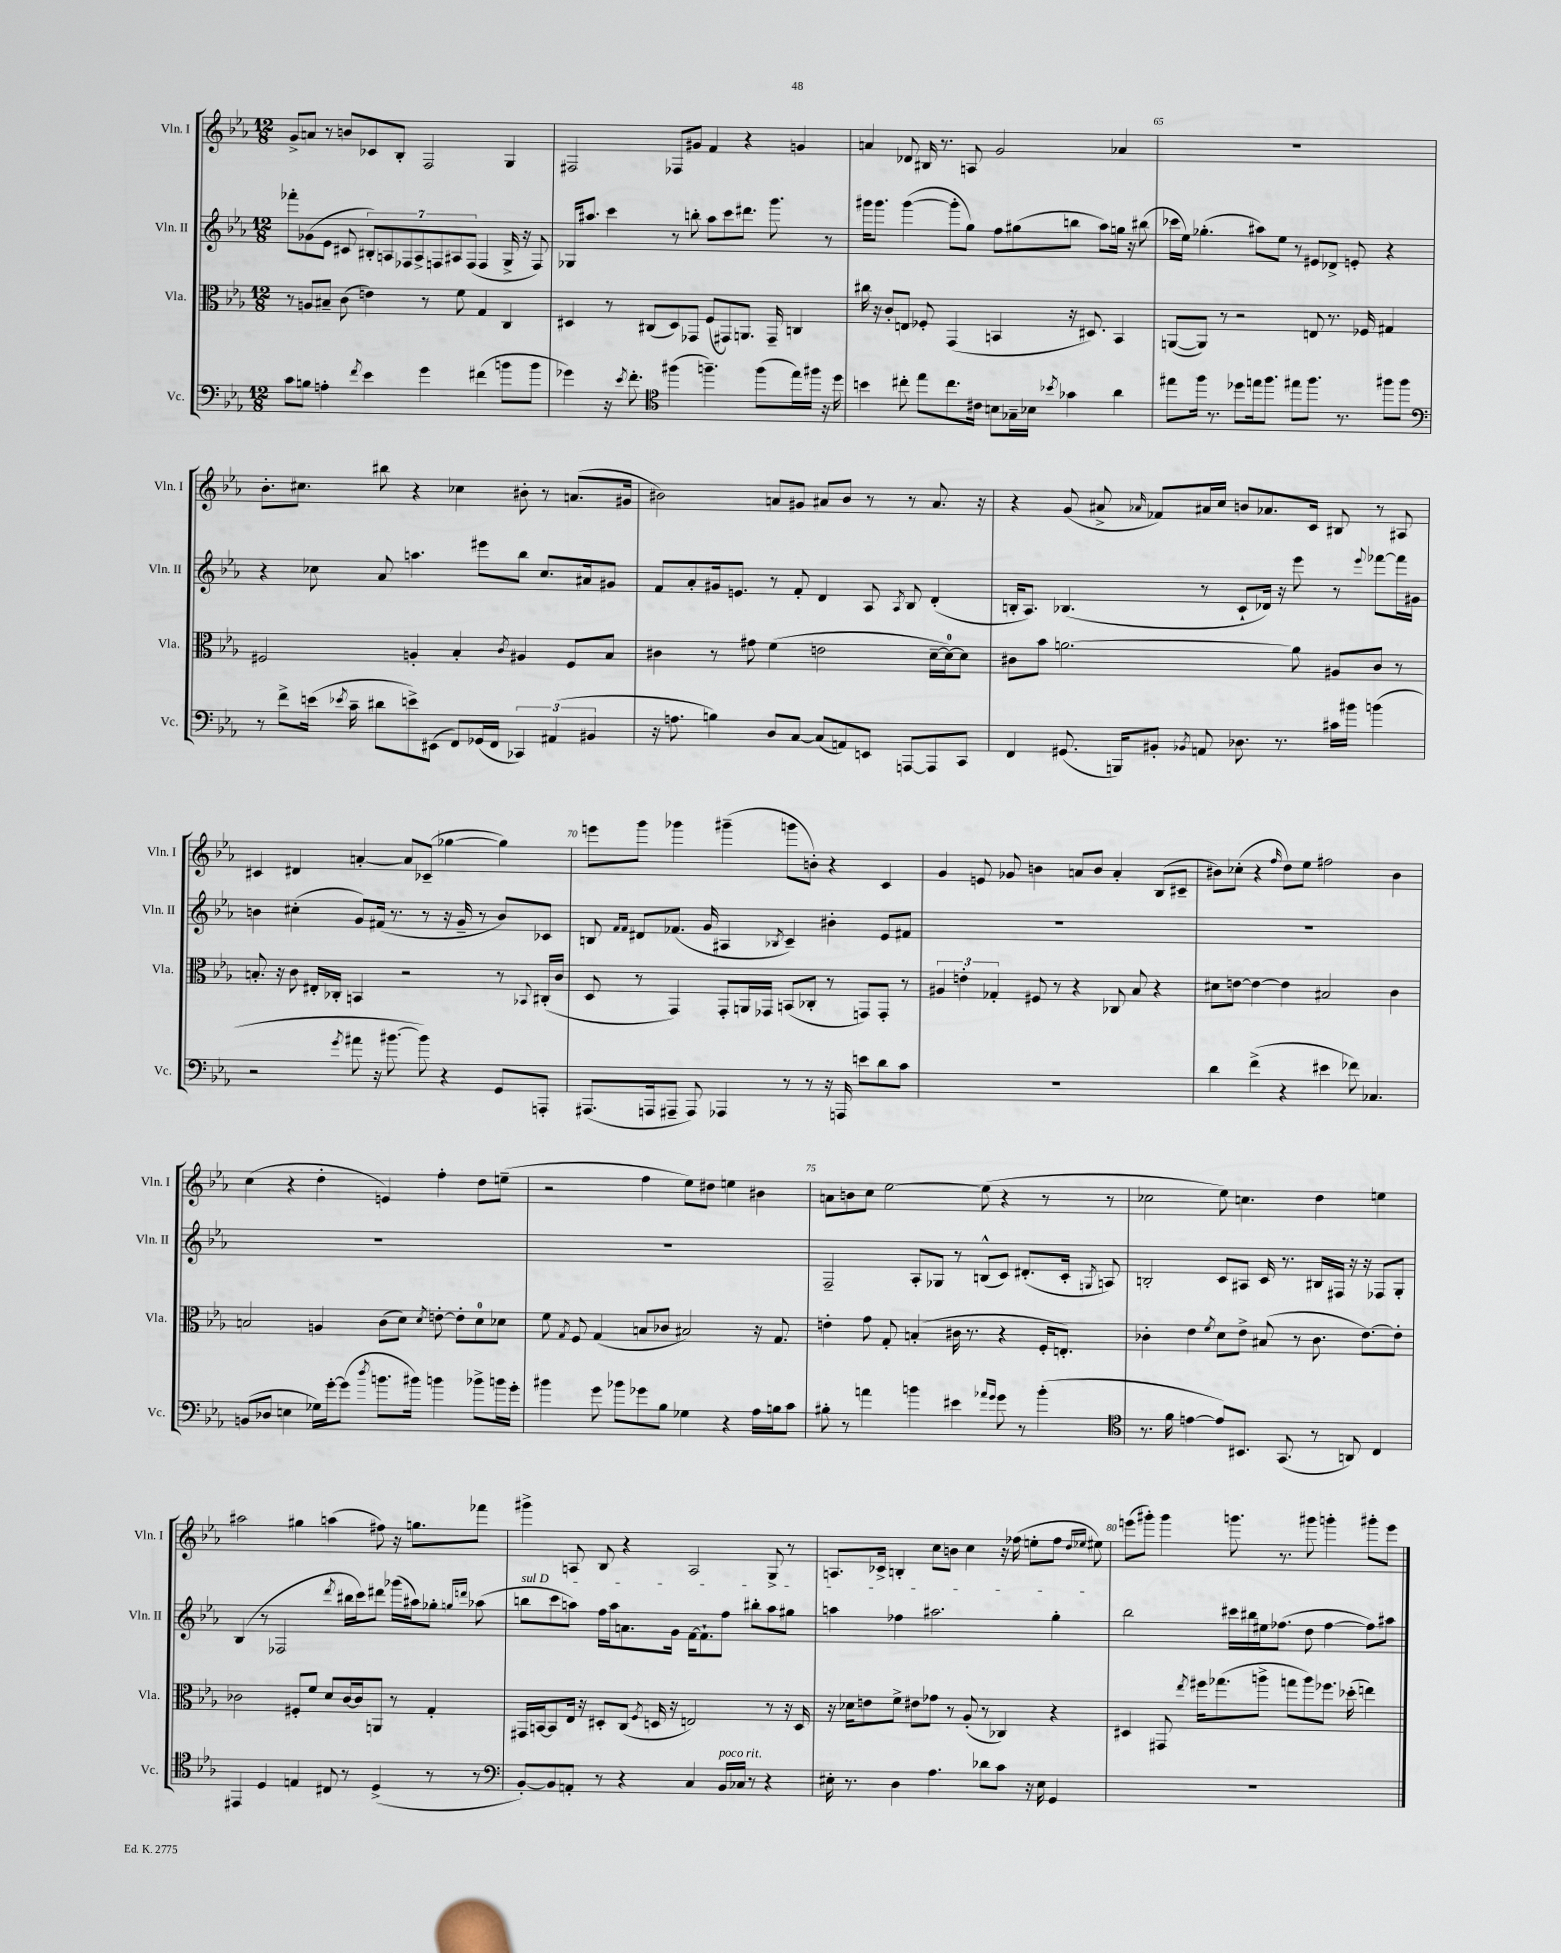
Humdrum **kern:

**kern	**kern	**kern	**kern
*part4	*part3	*part2	*part1
*staff4	*staff3	*staff2	*staff1
*I"Vc.	*I"Vla.	*I"Vln. II	*I"Vln. I
*I'Vc.	*I'Vla.	*I'Vln. II	*I'Vln. I
*clefF4	*clefC3	*clefG2	*clefG2
*k[b-e-a-]	*k[b-e-a-]	*k[b-e-a-]	*k[b-e-a-]
*M12/8	*M12/8	*M12/8	*M12/8
=62	=62	=62	=62
8c\L	8r	8fff-X'\L	8g^/L
8Bn\J	8An/L	(8g-X\	8an/J
4An'\	8B#X~/J	8e-\J	8r
.	(8c\	8c#X/	8bn/L
8qf/	.	.	.
4e-\	4en\)	14B#X'/L)	8c-X/
.	.	14An/	.
.	.	.	8B-'/J
.	.	14F-X/	.
.	.	14A^/	.
4g\	8r	.	2F/
.	.	14Fn/	.
.	.	14A#X/	.
.	8f\	.	.
.	.	(14F/J	.
(4f#X\	4G/	4F/	.
8bn\L	4C/	16G^/	4G/
.	.	16r	.
8b\J	.	8F/)	.
=63	=63	=63	=63
4g-X\)	4D#X/	16G-X/KL	2F#X/
.	.	8.aa#X/J	.
16r	8r	4ccc\	.
8qe-/	.	.	.
8.f'\	.	.	.
.	(8C#X/L	.	.
*clefC4	*	*	*
(4ff#X\	8D#/)	8r	8F-X/L
.	8GG-X/J	8bbn'\	8g#X/J
4.ffn~\)	(8F/L	8aa#\L	4f/
.	8GG#X/)	8ccc\	.
.	8.AAn/J	8.ddd#X\J	4r
(8ff\L	.	.	.
.	16GG#~/	8.ggg\	.
16ee-\L)	4Cn/	.	4gn/
16ff#X\JJ	.	.	.
16r	.	8r	.
16dd\	.	.	.
=64	=64	=64	=64
4bn\	16cc#X\	16ggg#X\KL	4an/
.	16r	8.ggg#\J	.
.	8c'/L	.	.
8cc#X'\	8En/J	([4ggg#\	8d-X/
8ee-\L	8F-X'/	.	16B#X/
.	.	.	8.r
8.cc#\	(4GG/	8ggg#'\L]	.
.	.	8gg\J)	8An/
16c#X\Jk	.	.	.
8Bn\L	4BBn/	8ff\L	2g/
16G-X~\L	.	(8gg#X\	.
16B-X\JJ	.	.	.
8qb-X/	.	.	.
4g-X\	16r	8bbn\J	.
.	8.D#X/)	.	.
.	.	8aa-\L)	.
4a-\	4BB/	16ggn\Jk	4a-X/
.	.	16r	.
.	.	(8bb#X\	.
=65	=65	=65	=65
8ee#X\L	([8AAn/L	16ccc-X\LL	1.r
.	.	16ee-\JJ)	.
16ff\Jk	8AA/J])	(4.gg-X'\	.
8.r	.	.	.
.	8r	.	.
8dd-X\L	2r	.	.
16een\k	.	8aa#X\L)	.
8.ff\J	.	.	.
.	.	8ee-\J	.
8ee#X\L	.	8r	.
8.ff\J	8En/	8e#X/L	.
.	8.r	8d-X^/J	.
8.r	.	.	.
.	.	8en'/	.
.	16F-X/	.	.
8ff#X\L	4G#X/	4r	.
8ff#\J	.	.	.
!!LO:LB:g=z
=66	=66	=66	=66
*clefF4	*	*	*
8r	2F#X/	4r	8.b-'\L
8f^\L	.	.	.
.	.	.	8.cc#X\J
(16en\Jk	.	8cc-X\	.
8qe-X/	.	.	.
16c~\	.	.	.
8d#X\L	.	8a-/	8bb#X\
8en^\)	4An'/	4.aan\	4r
(8EE#X\J	.	.	.
8FF/L)	4B-'/	.	4cc-X\
(16GG-X/L	.	8eee#X\L	.
16FF/JJ	.	.	.
.	8qc/	.	.
6CC-X/)	4A#X/	8bb-\J	8b#X'\
.	.	8.cc-/L	8r
(6AA#X/	.	.	.
.	8F#/L	.	(8.an/L
.	.	16a#X/k	.
6BB#X/	.	.	.
.	8B-/J	8g#X/J	.
.	.	.	16g#X/Jk
=67	=67	=67	=67
16r	4c#X\	8f/L	2b#X\)
8.An\	.	.	.
.	.	8a-'/	.
4Bn\)	8r	16g#X/k	.
.	.	8.en/J	.
.	8g#X\	.	.
8D/L	(4f\	8r	8an/L
[8C/J	.	8f'/	8g#X/J
(8C/L]	2en\	4d/	8a#X/L
8AAn/)	.	.	8b#/J
8EEn/J	.	8A-/	8r
.	.	8qA-/	.
[8AAAn/L	.	8B-/	8r
8AAA/]	[16d~\LL	(4d'/	8.a#/
.	16d\J_)	.	.
8CC/J	8d\J]	.	.
.	.	.	16r
=68	=68	=68	=68
4FF/	8c#X\L	16Bn'/KL	4r
.	.	8.A-/J)	.
.	8b-\J	.	.
(8.GG#X/	[2.an\	(4.B-X/	(8g/
.	.	.	8a#X^/
16BBBn/KL)	.	.	.
.	.	.	16qqa-X/
8BB#X'/J	.	.	8f-X/L)
8qBB-X/	.	.	.
8AAn/	.	8r	16a#X/L
.	.	.	16cc/JJ
8.D-X\	.	8c`/L	8bn/L
.	.	16d-X/Jk)	8.a-X/
8.r	.	16r	.
.	8a\]	8eee-\	.
.	.	.	16c/Jk
16c#X\LL	8A#X/L	8r	8B#X/
16b#X\JJ	.	.	.
.	.	8qqeee-/	.
(4bn\	8c#/J	[8fff-X\L	8r
.	8r	16fff-\L]	8A#X/
.	.	16g#X\JJ	.
!!LO:LB:g=z
=69	=69	=69	=69
2r	8.Bn'/	4bn\	4c#X/
.	16r	.	.
.	8c\	(4cc#X'\	4d#X/
.	16E#X'/LL	.	.
.	16C-X'/JJ	.	.
8qg/	.	.	.
8a#X\	4BBn/	8g/L)	[4an'/
16r	.	(16f#X/Jk	.
[8.b#X\	.	8.r	.
.	2r	.	8a/L]
8b#\])	.	8r	(8c-X~/J
4r	.	16r	[4gg-X\
.	.	16g~/	.
.	.	8r	.
8GG/L	8r	8b/L)	4gg-\])
.	8qqBB-X/	.	.
8AAAn'/J	(16C#X'/LL	8c-X/J	.
.	16c/JJ	.	.
=70	=70	=70	=70
(8.AAA#X/L	8D/	8Bn/	8eeen\L
.	.	16qqf/LL	.
.	.	16qqf/JJ	.
.	8r	8d#X/L	8ggg\J
16AAAn/k	.	.	.
8AAA#X~/J	4GG/)	(8.f-X/J	4ggg-X\
8AAA#/)	.	.	.
.	.	16g/	.
4AAA-X/	8GG'/L	4A#X/	(4ggg#X~\
.	16AAn/L	.	.
.	16GG-X/JJ	.	.
.	.	8qB-X/	.
8r	(8BBn/L	4c~/)	8gggn\L
8r	8C-X'/J	.	8bn'\J)
16r	8r	4b#X'\	4r
16AAAn/	.	.	.
8en\L	8GGn/L)	.	.
8d\	8GG'/J	8e-/L	4c/
8c\J	8r	8f#X/J	.
=71	=71	=71	=71
1.r	6A#X/	1.r	4g/
.	6en'\	.	.
.	.	.	8en/
.	6G-X'/	.	.
.	.	.	8g-X/
.	8F#X/	.	4bn\
.	8r	.	.
.	4r	.	8an/L
.	.	.	8b/J
.	8C-X/	.	4a'/
.	8B-/	.	.
.	4r	.	(8B-/L
.	.	.	8c#X~/J
=72	=72	=72	=72
4d\	8d#X\L	1.r	8b#X\L)
.	[8en\J	.	(8cc-X'\J
(4f^\	4e\_	.	4r
.	.	.	16qqff/
4r	4e\]	.	8dd\L)
.	.	.	8ee-\J
4e#X\	2B#X/	.	2ff#X\
8f-X\)	.	.	.
4.C-X/	.	.	.
.	4c\	.	4b#\
!!LO:LB:g=z
=73	=73	=73	=73
(8BBn/L	2Bn/	1.r	(4cc\
8D-X/J	.	.	.
4En\	.	.	4r
16G-X\LL)	4An/	.	4dd'\
[16g'\J	.	.	.
(8g\J]	.	.	.
8qdd/	.	.	.
8.bn\L	(8c\L	.	4en/)
.	8d\J)	.	.
16b#X\Jk)	.	.	.
.	8qd/	.	.
4bn\	[8en'\	.	4ff'\
.	8e'\L]	.	.
8b-X^\L	8d\	.	8dd\L
16bn\L	8d-X\J	.	(8een~\J
16g'\JJ	.	.	.
=74	=74	=74	=74
4b#X\	8f\	1.r	2r
.	8qG/	.	.
.	8F/	.	.
8g\	(4G/	.	.
8b-X\L	.	.	.
8g-X\	8Bn/L	.	4ff\
8B-\J	8c-X/J	.	.
4G-X\	2B#X/)	.	8ee-\L)
.	.	.	8dd#X\J
4r	.	.	4een\
16A-\LL	16r	.	4b#X\
16Bn\J	8.G/	.	.
8c\J	.	.	.
=75	=75	=75	=75
8B#X'\	4en'\	2F~/	8an\L
8r	.	.	8bn\
4an\	8g\	.	8cc\J
.	8G'/	.	[2ee-\
4bn\	(4Bn'/	8A-'/L	.
.	.	8G-X/J	.
4e#X\	16c#X\	8r	.
.	8.r	.	.
.	.	(8Bn^^/L	(8ee-\]
16qqa-X/LL	.	.	.
16qqg/JJ	.	.	.
8g\	4r	8c/J)	4r
8r	.	(8.d#X'/L	.
(4b'\	16F'/KL	.	8r
.	8.En'/J)	16c'/Jk	.
.	.	8qGn/	.
.	.	8An/)	8r
=76	=76	=76	=76
*clefC4	*	*	*
8.r	4c-X'\	2Bn'/	2cc-X\
16f\	.	.	.
[4en\	4e-\	.	.
.	8qf/	.	.
8e/L])	8d\L	8c/L	8ee-\)
8.BB#X/J	8e-^\J	8A#X/J	4.ccn\
.	(8B#X/	16c/	.
(8.GG/	.	8.r	.
.	8r	.	.
8r	8.c-\	16B#X/LL	4dd\
.	.	16F#X/JJ	.
8AAn/)	.	16r	.
.	[8.e-\L)	16r	.
4C/	.	8F-X/L	4een\
.	8e-'\J]	8G'/J	.
!!LO:LB:g=z
=77	=77	=77	=77
4EE#X/	2c-X\	(4B-/	2aa#X\
4D/	.	8r	.
.	.	2F-X/	.
4En/	8F#X'/L	.	4gg#X\
.	8f/J	.	.
8C#X/	8d/L	.	(4aan\
.	.	8qddd/	.
8r	[16c-/L	16bb#X\LL	.
.	16c-/J]	16ccc\J)	.
(4D^/	8AAn/J	8ddd#X\J	8ff#X\)
.	8r	(16ggg-X\LL	16r
.	.	16aa#X\J)	8.ggn\L
8r	4G'/	8gg-X'\J	.
.	.	16qqggn/LL	.
.	.	16qqdddn/JJ	.
8r	.	(8aa-X\	8fff-X\J
=78	=78	=78	=78
*clefF4	*	*	*
!	!	!LO:TX:a:i:t=sul D	!
[8BB-'/L)	16GG#X/LL	8bbn\L	4ggg#X^\
.	[16BBn/J	.	.
8BB-/]	8BB/]	8ccc\	.
8AAn'/J	16E-/Jk	8aan\J)	8An/
.	16r	.	.
8r	8D#X'/L	16ff\LL	8B-/
.	.	16aa\J	.
4r	(8C/J	8.an\	4r
.	8qF/	.	.
.	16Dn/	.	.
.	16r	16g\Jk	.
4C/	2En/)	[16f\KL	2A/
.	.	8.f`\]	.
!LO:TX:a:i:t=poco rit.	!	!	!
16BB-/LL	.	8ff\J	.
16C-X/JJ	.	.	.
8r	.	8bb#X'\L	.
4r	8r	8aa\	8G^/
.	16r	8gg#X\J	8r
.	16D/	.	.
=79	=79	=79	=79
16E#X'\	16r	4aan\	8.An/L
8.r	16d-X\KL	.	.
.	8en\	.	.
.	.	.	16c-X^/Jk
4D\	8f^\J	4ff-X\	4Bn'/
.	8e#X\L	.	.
4.A-\	8g-X\J	2.aa#X\	8cc\L
.	8r	.	8bn\J
.	(8A-'/	.	4cc\
8d-X\L	8r	.	.
8c\J	4C-X/)	.	16r
.	.	.	(16ff-X\
16r	.	.	8een'\L
16E#\	.	.	.
4GG/	4r	4gg'\	8ff-\J
.	.	.	16qqdd/LL
.	.	.	16qqee-X/JJ
.	.	.	8ee#X\)
=80	=80	=80	=80
1.r	4D#X/	2bb-\	(8eeen\L
.	.	.	8ggg#X'\J)
.	8GG#X/	.	4ggg#\
.	8qee-/	.	.
.	16ff#X\KL	.	.
.	(8.gg-X\	.	.
.	.	16ccc#X\LL	8.gggn\
.	.	16bb#X\	.
.	8aan^\J	16ee#X\J	.
.	.	(8.ff-X\J	8.r
.	8ggn\L	.	.
.	8aa\)	8dd\	8ggg#X\
.	8.ff-X\J	[4ff-\	4gggn'\
.	(16dd-X'\	.	.
.	4een\)	8ff-\L])	8ggg#X'\L
.	.	8aa#X\J	8eee\J
==	==	==	==
*-	*-	*-	*-
